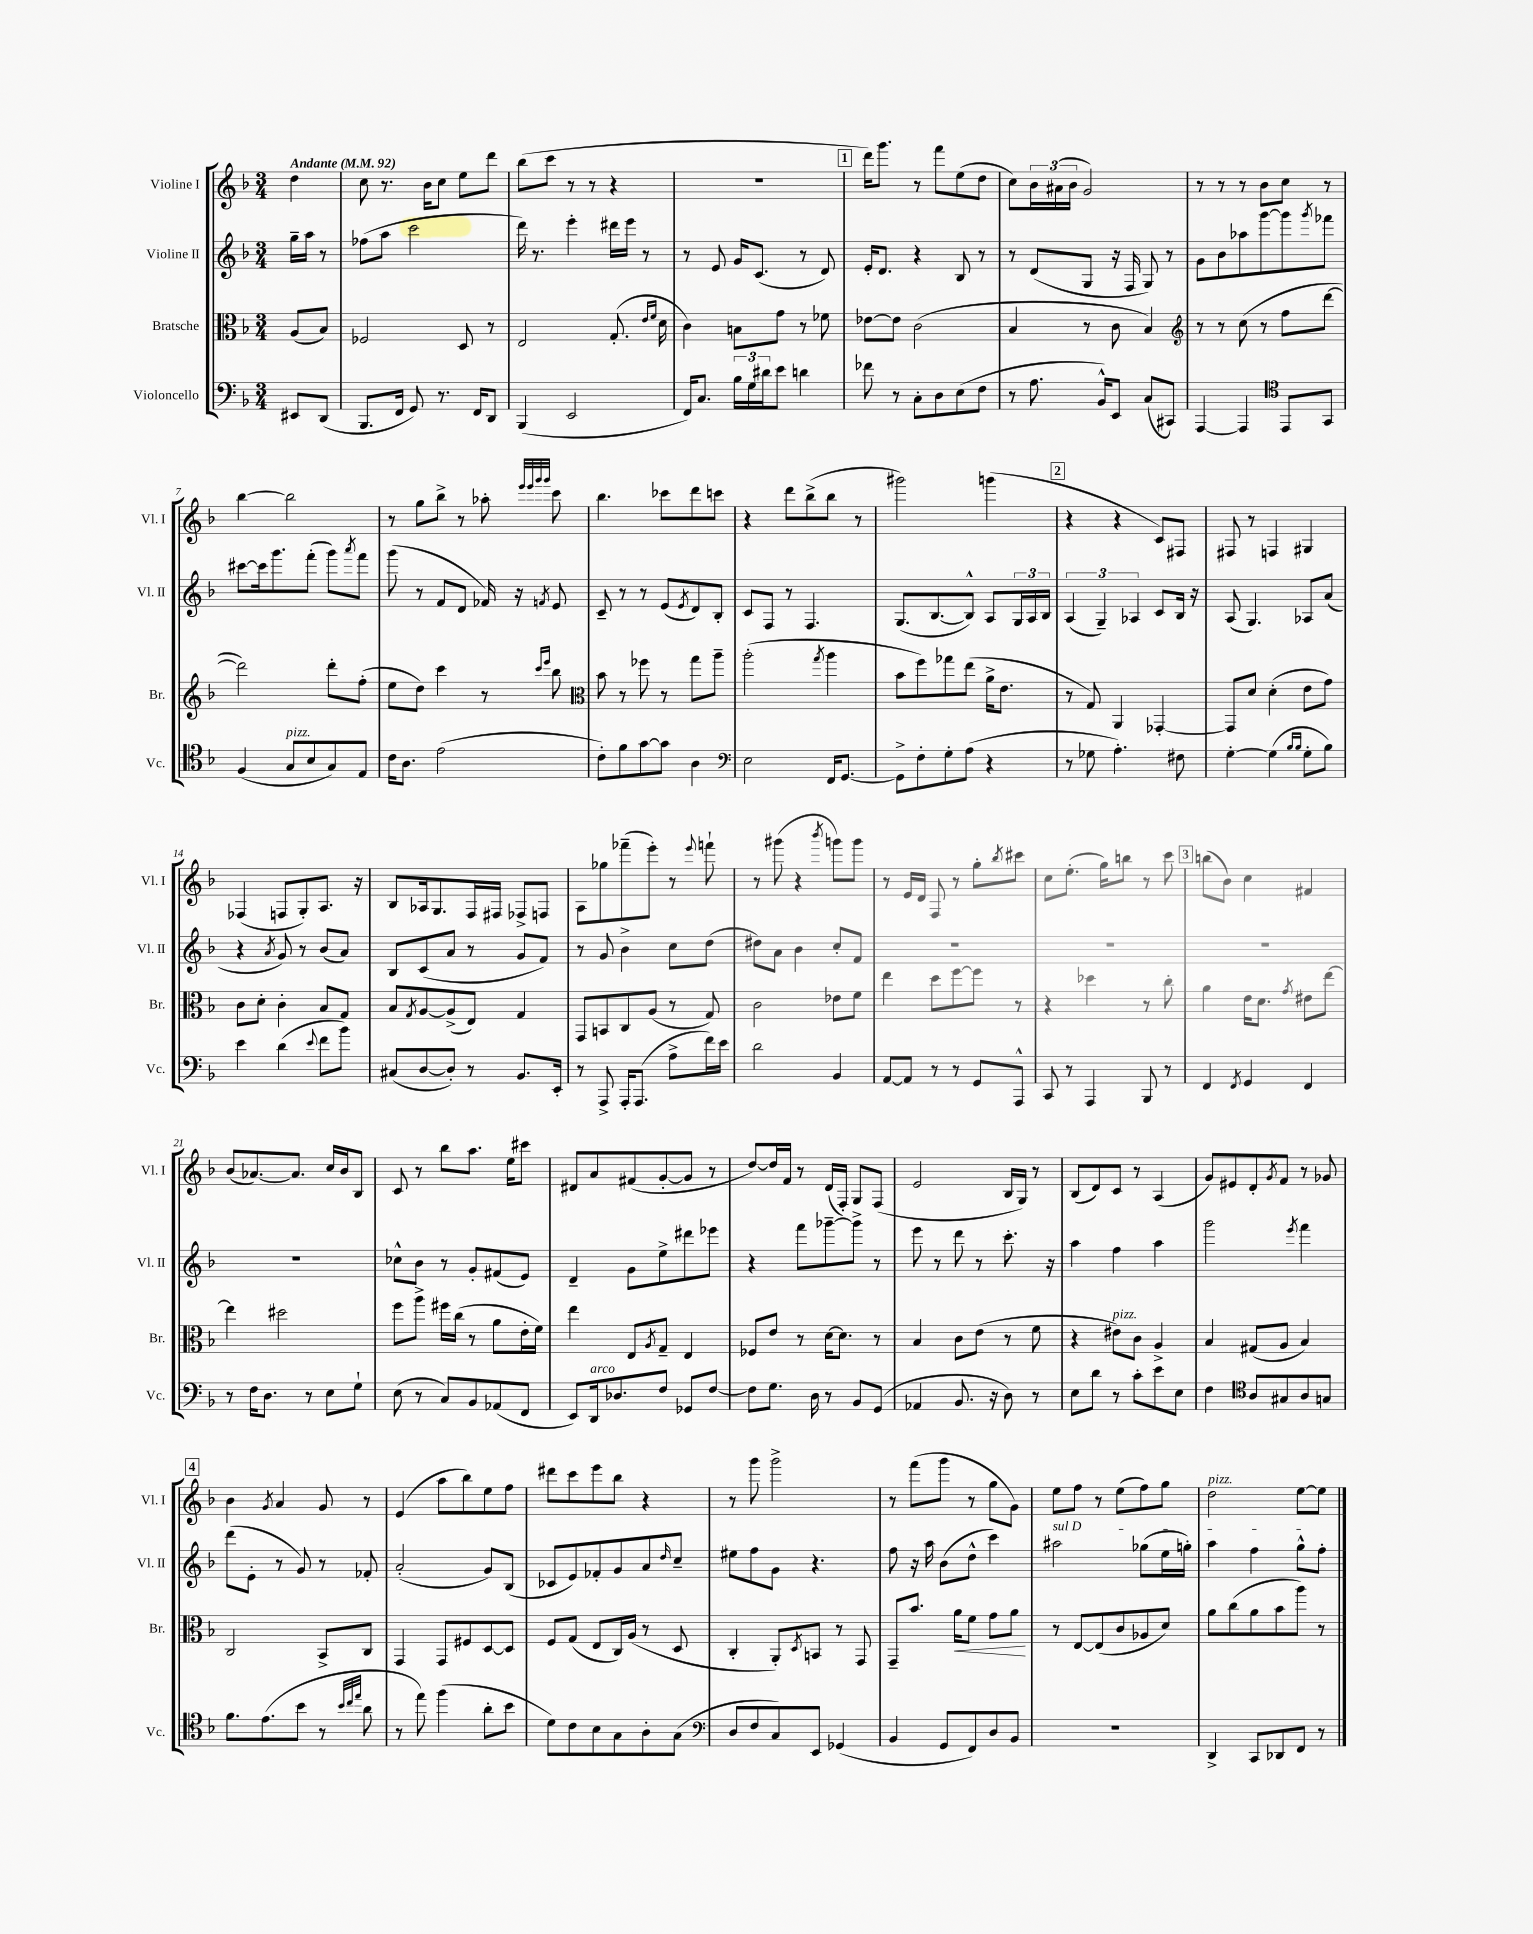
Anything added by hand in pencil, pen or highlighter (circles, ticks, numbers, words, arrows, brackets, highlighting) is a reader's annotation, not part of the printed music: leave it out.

**kern	**kern	**kern	**kern
*staff4	*staff3	*staff2	*staff1
*clefF4	*clefC3	*clefG2	*clefG2
*k[b-]	*k[b-]	*k[b-]	*k[b-]
*M3/4	*M3/4	*M3/4	*M3/4
*MM92	*MM92	*MM92	*MM92
8EE#/L	(8A/L	16gg~\LL	4dd\
.	.	16aa\JJ	.
(8DD/J	8B-/J)	8r	.
=	=	=	=
8.BBB-/L	2F-/	(8ff-\L	8cc\
.	.	8aa\J	8.r
16FF/Jk	.	.	.
8GG/)	.	2ccc\	.
.	.	.	16b-\LK
8.r	.	.	8cc\J
.	8D/	.	8ee\L
16FF/LK	.	.	.
8DD/J	8r	.	8ddd\J
=	=	=	=
(4BBB-/	2E/	16ddd\)	(8bb-\L
.	.	8.r	.
.	.	.	8ccc\J
2EE/	.	4eee'\	8r
.	.	.	8r
.	(8.G'/	16ddd#\LL	4r
.	.	16eee\JJ	.
.	.	8r	.
.	16qqe/LL	.	.
.	16qqf/JJ	.	.
.	16d\	.	.
=	=	=	=
16FF/LK)	4c\)	8r	2.r
8.C/J	.	.	.
.	.	8e/	.
24B-\LL	8B\L	16g/LK	.
24G\	.	.	.
.	.	(8.c/J	.
24d#\J	.	.	.
8e\J	8g\J	.	.
4d\	8r	8r	.
.	8f-\	8d/)	.
=	=	=	=
8f-\	[8e-\L	16e'/LK	16ddd\LK)
.	.	8.d/J	8.ggg\J
8r	8e-\]J	.	.
8C'\L	(2c\	4r	8r
8D\	.	.	8fff\L
(8E\	.	8B-/	(8ee\
8F\J	.	8r	8dd\J
=	=	=	=
8r	4B-/	8r	8cc\L)
8.A\	.	(8d/L	24b-\L
.	.	.	(24a#\
.	.	.	24b-\JJ
.	8r	8G/J	2g/)
16BB-^^/LK)	.	.	.
8EE/J	8c\	16r	.
.	.	16F/	.
(8C/L	4B-/)	8G/)	.
8CC#/J)	.	8r	.
=	=	=	=
*	*clefG2	*	*
[4AAA/	8r	8g\L	8r
.	8r	8b-\	8r
4AAA/]	(8cc\	8aa-\	8r
.	8r	[8ggg\	8b-\L
*clefC4	*	*	*
8EE/L	8ff\L	8ggg\]	8cc\J
.	.	8qggg/	.
8GG/J	[8ddd\J	8fff-\J	8r
=	=	=	=
(4F/	2ddd\])	[8ccc#\L	[4bb-\
.	.	16ccc#\]k	.
.	.	8.ggg\	.
8G/L	.	.	2bb-\]
8B-/	.	(8fff'\J	.
8G/)	8ddd'\L	8ggg\L)	.
.	.	8qaaa/	.
8E/J	(8ff'\J	8fff\J	.
=	=	=	=
16c\LK	8ee\L	(8ggg\	8r
8.A\J	.	.	.
.	8dd\J)	8r	8gg\L
(2e\	4ccc\	8f/L	8bb-^\J
.	.	8d/J	8r
.	8r	16f-/)	8aa-'\
.	.	16r	.
.	.	.	32qqeee/LLL
.	.	.	32qqeee/
.	16qqccc/LL	.	32qqggg/
.	16qqeee/JJ	8qf/	32qqggg/JJJ
.	8bb-\	8e/	8ccc\
=	=	=	=
*	*clefC3	*	*
8c'\L)	8b-\	8c~/	4.bb-\
8f\	8r	8r	.
[8g\	8ff-\	8r	.
8g\]J	8r	(8e/L	8ccc-\L
.	.	8qe/	.
4A\	8gg\L	8d/)	8ddd\
.	8aa~\J	8B-'/J	8ccc\J
=	=	=	=
*clefF4	*	*	*
2E\	(2aa'\	8c/L	4r
.	.	8F/J	.
.	.	8r	8ddd\L
.	.	4.F/	(8bb-^\
.	8qgg/	.	.
16FF/LK	4aa\	.	8bb-\J
[8.GG/J	.	.	.
.	.	.	8r
=	=	=	=
8GG^\]L	8b-\L	(8.G/L	2ggg#\)
8F'\	8ff\)	.	.
.	.	[8.B-/	.
8G'\	8gg-\	.	.
(8A\J	(8ee\J	8B-^^/]J)	.
4r	16a^\LK	8A/L	(4ggg\
.	8.e\J	.	.
.	.	24G/L	.
.	.	24A/	.
.	.	24B-/JJ	.
=	=	=	=
8r	8r	(6A/	4r
8G-\	8G/)	.	.
.	.	6G~/)	.
4.A'\)	4AA/	.	4r
.	.	6A-/	.
.	[4GG-'/	8c/L	8c/L)
8F#\	.	16B-/Jk	8F#/J
.	.	16r	.
=	=	=	=
[4G'\	8GG-/]L	(8A/	8F#/
.	8d/J	4.G/)	8r
(4G\]	(4d'\	.	4F/
16qqB-/LL	.	.	.
16qqB-/JJ	.	.	.
8G'\L	8e\L	8A-/L	4G#/
8B-\J)	8g\J)	(8a/J	.
=	=	=	=
4e\	8c\L	4r	(4F-/
.	8d'\J	.	.
.	.	8qa/	.
(4d\	4c'\	8g/)	8F/L
.	.	8r	8G'/)
8qqe/	.	.	.
8f\L	8B-/L	(8b-/L	8.A/J
8b-\J)	8G/J	8a/J)	.
.	.	.	16r
=	=	=	=
(8C#/L	8B-/L	8B-/L	8B-/L
.	8qG/	.	.
[8D/	[8A/	(8c/	16A-/k
.	.	.	8.G/
8D'/]J)	(8A^/]	8a/J	.
8r	8E/J)	8r	16F/L
.	.	.	16F#/JJ
8.BB-/L	4G/	8g/L	8F-^/L
.	.	8f/J)	8F/J
16EE'/Jk	.	.	.
=	=	=	=
8r	8GG/L	8r	8A\L
8AAA^/	8BB/	8g/	8gg-\
16AAA'/LK	8C/	4b-^\	(8fff-~\
(8.AAA/J	.	.	.
.	(8A/J	.	8eee'\J)
8A^\L	8r	8cc\L	8r
.	.	.	8qqeee/
16f\L)	8G/)	(8dd\J	8fff`\
16e\JJ	.	.	.
=	=	=	=
2d\	2c\	8dd#\L)	8r
.	.	8a\J	(8ggg#\
.	.	4b-\	4r
.	.	.	8qbbb-/
4BB-/	8e-\L	8cc'/L	8ggg\L)
.	8f\J	8f/J	8ggg\J
=	=	=	=
[8AA/L	4ee\	2.r	8r
8AA/]J	.	.	16e/LL
.	.	.	16d/JJ
8r	8dd\L	.	8F/
8r	[8ff\	.	8r
8GG/L	8ff\]J	.	8gg'\L
.	.	.	8qbb-/
8AAA^^/J	8r	.	8ccc#\J
=	=	=	=
8CC/	4r	2.r	8cc\L
8r	.	.	(8.ee'\J
4AAA/	4dd-\	.	.
.	.	.	16gg\LK)
.	.	.	8bb\J
8BBB-/	8r	.	8r
8r	8cc'\	.	8ccc\
=	=	=	=
4FF/	4a\	2.r	(8bb\L
.	.	.	8b-\J)
8qFF/	.	.	.
4GG/	16e\LK	.	4cc\
.	8.d\J	.	.
.	8qg/	.	.
4FF/	8e#\L	.	4f#/
.	[8ee\J	.	.
=	=	=	=
8r	4ee\]	2.r	(8b-/L
16F\LK	.	.	[8.a-/)
8.D\J	.	.	.
.	2dd#\	.	.
.	.	.	8.a-/]J
8r	.	.	.
8E\L	.	.	16cc/LL
.	.	.	16b-/J
8G`\J	.	.	8B-/J
=	=	=	=
(8E\	8ff\L	8cc-^^\L	8c/
8r	8aa^\J	8b-\J	8r
8C/L)	16ff#\LL	8r	8bb-\L
.	(16cc\JJ	.	.
8BB-/	8r	8g'/L	8.aa\J
(8AA-/	8a\L	(8f#/	.
.	.	.	16ee\LK
8FF/J	16e'\L	8e/J)	8ccc#\J
.	16f\JJ)	.	.
=	=	=	=
8EE/L)	4ee\	4d~/	8d#/L
16DD/k	.	.	8a/
8.D-/	.	.	.
.	8E/L	8g\L	(8f#/
.	8qA/	.	.
8F/J	8G~/J	8ee^\	[8g'/
8GG-/L	4E/	8ddd#\	8g/]J
[8F/J	.	8eee-\J	8r
=	=	=	=
8F\]L	8F-/L	4r	[8dd/L)
8.G\J	8e/J	.	16dd/]L
.	.	.	16f/JJ
.	8r	8fff\L	8r
16D\	.	.	.
8r	[16d\LK	[8ggg-~\	(16d/LL
.	8.d\]J	.	16F'/JJ)
8BB-/L	.	8ggg-^\]J	8G/L
(8GG/J	8r	8r	(8F/J
=	=	=	=
4AA-/	4B-/	8eee\	2e/
.	.	8r	.
8.BB-/	8c\L	8ddd\	.
.	(8e\J	8r	.
16r	.	.	.
8D\)	8r	8.ccc'\	16B-/LL
.	.	.	16G/JJ)
8r	8f\	.	8r
.	.	16r	.
=	=	=	=
8E\L	4r	4aa\	(8B-/L
8d\J	.	.	8d/)
8r	8e#\L)	4ff\	8c/J
8c'\L	8c\J	.	8r
8e\	4A^/	4aa\	(4A/
8E\J	.	.	.
=	=	=	=
4F\	4B-/	2ggg\	8g/L)
.	.	.	8e#/
*clefC4	*	*	*
8A/L	(8G#/L	.	8d'/
.	.	.	8qg/
8G#/	8A/J	.	8f/J
.	.	8qeee/	.
8A/	4B-/)	4fff\	8r
8G/J	.	.	8g-/
=	=	=	=
8.f\L	2C/	(8ddd\L	4b-\
.	.	8e'\J	.
(8.e\	.	.	.
.	.	.	8qg/
.	.	8r	4a/
8b-\J	.	8g/)	.
8r	8BB-^/L	8r	8g/
32qqb-/LLL	.	.	.
32qqcc/	.	.	.
32qqee/JJJ	.	.	.
8a\	8C/J	8f-'/	8r
=	=	=	=
8r	4GG/	(2a'/	(4e/
8ee\)	.	.	.
(4ff\	8GG/L	.	8aa\L
.	8F#/	.	8bb-\)
8a'\L	[8D/	8g/L)	8ee\
8b-\J	8D/]J	(8B-/J	8ff\J
=	=	=	=
8d\L)	8F/L	8c-/L	8ddd#\L
8c\	(8G/J	8e/)	8ccc\
8B-\	8E/L	8f-'/	8eee\
8G\	16C/L)	8g/	8bb-\J
.	(16A/JJ	.	.
8A'\	8r	8a/	4r
.	.	16qqdd/	.
(8G\J	8D/	8cc~/J	.
=	=	=	=
*clefF4	*	*	*
8D/L	4C'/	8ee#\L	8r
8F/	.	8ff\	8ggg\
8C/)	8AA'/L)	8g\J	2ggg^\
.	8qD/	.	.
8EE/J	8BB/J	4.r	.
(4GG-/	8r	.	.
.	8GG/	.	.
=	=	=	=
4BB-/	8GG~/L	8ff\	8r
.	8.b-/J	16r	(8fff\L
.	.	16aa\	.
8GG/L	.	(8b-\L	8ggg\J
.	16a\LK	.	.
8FF/)	8f\J	8dd^^\J	8r
8D/	8g\L	4ccc\)	8gg\L
8BB-/J	8a\J	.	8g\J)
=	=	=	=
2.r	8r	2aa#\	8ee\L
.	[8E/L	.	8ff\J
.	(8E/]	.	8r
.	8c/	.	(8ee\L
.	8A-/	(8gg-\L	8ff\)
.	8d/J)	16ee\L	8gg\J
.	.	16gg'\JJ)	.
=	=	=	=
4DD^/	8a\L	4aa\	2dd\
.	(8cc\	.	.
8CC/L	8a\	4ff\	.
8DD-/	8b-\	.	.
8FF/J	8aa\J)	8gg^^\L	[8ee\L
8r	8r	8ff'\J	8ee\]J
==	==	==	==
*-	*-	*-	*-
